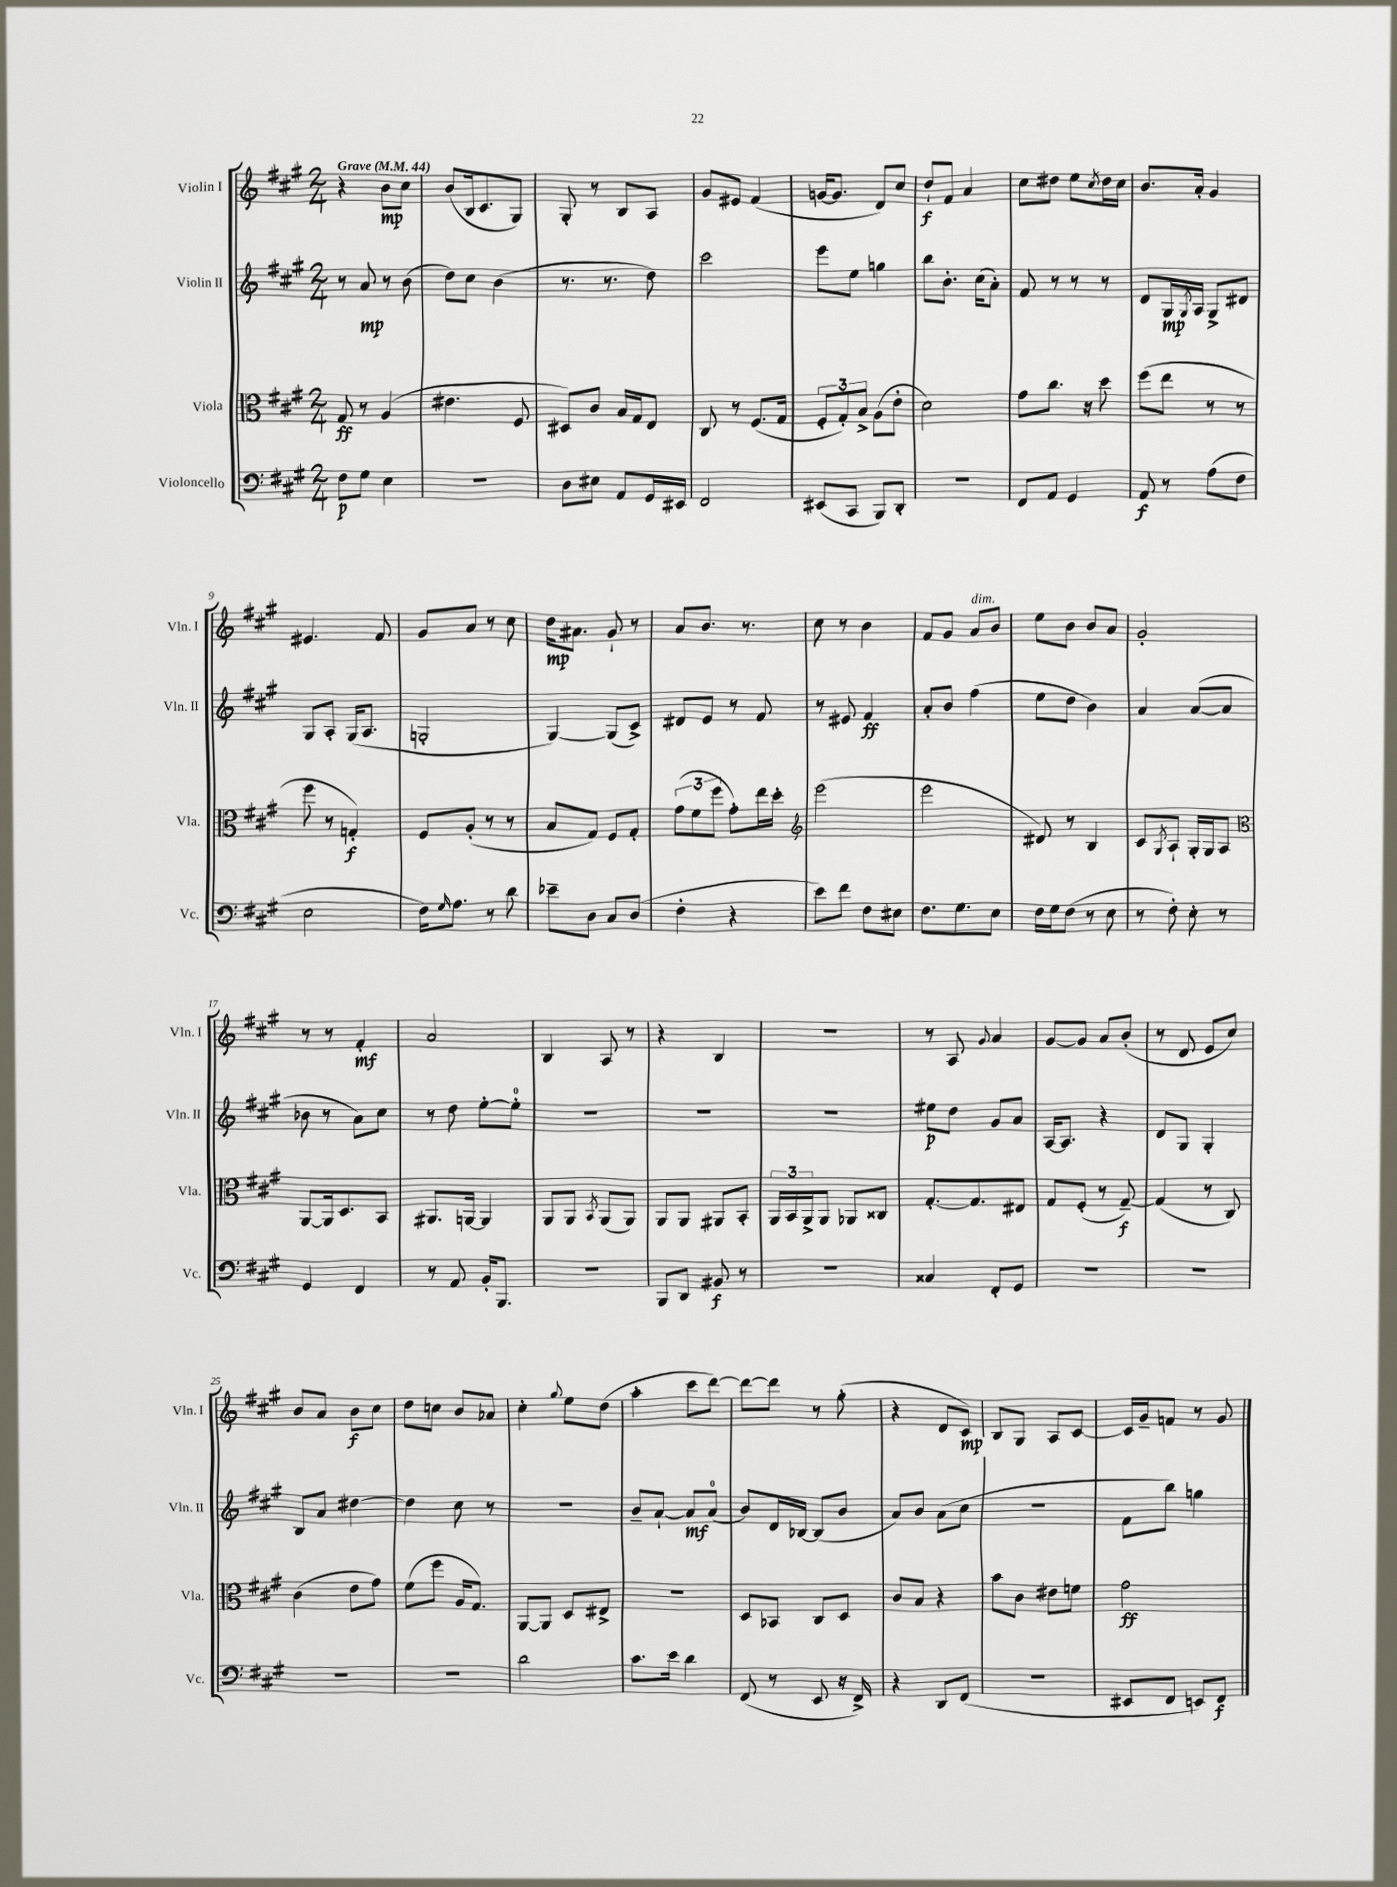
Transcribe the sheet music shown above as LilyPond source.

<<
\new StaffGroup <<
\new Staff = "s0" \with { instrumentName = "Violin I" shortInstrumentName = "Vln. I" } {
    \clef treble \key a \major \numericTimeSignature \time 2/4 \tempo "Grave" 4 = 44
    r4 b'8\mp cis''8 |
    b'8( b16 cis'8. gis8) |
    gis8-. r8 b8 a8 |
    gis'8 eis'8 fis'4( |
    g'16~ g'8. d'8) cis''8 |
    d''8-!\f fis'8 a'4 |
    cis''8 dis''8 e''8 \acciaccatura { cis''8 } dis''16 cis''16 |
    b'8. a'16-. gis'4 |
    eis'4. fis'8 |
    gis'8 a'8 r8 cis''8 |
    d''16\mp ais'8. gis'8-! r8 |
    a'8 b'8. r8. |
    cis''8 r8 b'4 |
    fis'8 gis'8 a'8^\markup { \italic "dim." } b'8 |
    e''8 b'8 b'8 a'8 |
    gis'2-. |
    r8 r8 fis'4-.\mf |
    a'2 |
    b4 a8 r8 |
    r4 b4 |
    r2 |
    r8 a8 \appoggiatura { gis'8 } a'4 |
    gis'8~ gis'8 a'8 b'8-.( |
    r8 d'8 e'8 cis''8) |
    b'8 a'8 b'8\f cis''8 |
    d''8 c''8 b'8 aes'8 |
    cis''4-. \appoggiatura { gis''8 } e''8 d''8( |
    a''4-. cis'''8 d'''8~) |
    d'''8~ d'''8 r8 gis''8-.( |
    r4 d'8 cis'8\mp) |
    b8 gis8 a8 cis'8~ |
    cis'16 gis'16-- f'8 r8 gis'8 \bar "|." |
}
\new Staff = "s1" \with { instrumentName = "Violin II" shortInstrumentName = "Vln. II" } {
    \clef treble \key a \major \numericTimeSignature \time 2/4
    r8 a'8\mp r8 b'8( |
    d''8) cis''8 b'4( |
    r8. r8. d''8) |
    cis'''2 |
    e'''8 e''8 g''4 |
    b''8 b'8.-. cis''16( a'8-.) |
    fis'8 r8 r8 r8 |
    d'8 gis16\mp \acciaccatura { gis8 } a16 gis8-> dis'8 |
    gis8 a8-. gis16( a8. |
    g2-. |
    gis4~) gis8( cis'8->) |
    dis'8 e'8 r8 fis'8 |
    r8 eis'8 fis'4\ff |
    a'8-. b'8 fis''4( |
    e''8 d''8 b'4) |
    a'4 a'8~( a'8 |
    bes'8 r8 a'8) cis''8 |
    r8 d''8 e''8~-. e''8-0-. |
    R2 |
    R2 |
    R2 |
    eis''8\p d''8 gis'8 a'8 |
    a16~ a8. r4 |
    d'8 gis8 gis4-. |
    b8 a'8 dis''4~ |
    dis''4 cis''8 r8 |
    R2 |
    b'8-- a'8~-! a'8\mf a'8-0( |
    b'8) d'16 bes16~ bes8( b'8 |
    a'8) b'8 a'8( cis''8 |
    R2 |
    fis'8 b''8) g''4 \bar "|." |
}
\new Staff = "s2" \with { instrumentName = "Viola" shortInstrumentName = "Vla." } {
    \clef alto \key a \major \numericTimeSignature \time 2/4
    gis8\ff r8 a4( |
    eis'4. fis8 |
    dis8) cis'8 b16 gis16 e8 |
    cis8 r8 fis8.( gis16 |
    \tuplet 3/2 { fis8-. gis8-.) b8-> } a8( e'8-. |
    d'2) |
    gis'8 cis''8. r16 d''8 |
    fis''8( e''8 r8 r8 |
    fis''8 r8 g4-.\f) |
    fis8 a8-.( r8 r8 |
    b8 gis8) fis8 gis8-. |
    \tuplet 3/2 { gis'8( fis'8 fis''8 } gis'8-.) e''16 d''16-. |
    \clef treble e'''2( |
    e'''2 |
    dis'8) r8 b4 |
    cis'8 \acciaccatura { gis8 } a8-! gis16-. gis16 a8 |
    \clef alto a,8~ a,16 d8. b,8 |
    ais,8. a,16~ a,4 |
    a,8 a,8 \acciaccatura { b,8 } a,8( a,8) |
    a,8 a,8 ais,8 b,8-. |
    \tuplet 3/2 { a,16 b,16 a,16-> } a,8 aes,8 cisis8 |
    gis8.~-. gis8. eis8 |
    gis8 fis8-.( r8 gis8~--\f) |
    gis4( r8 cis8) |
    cis'4( e'8 gis'8) |
    fis'8( fis''8 a16 gis8.) |
    a,8~ a,8 d8 eis8-> |
    R2 |
    d8 bes,8 cis8 d8 |
    cis'8 b8 r4 |
    b'8 cis'8 eis'8 f'8 |
    gis'2\ff \bar "|." |
}
\new Staff = "s3" \with { instrumentName = "Violoncello" shortInstrumentName = "Vc." } {
    \clef bass \key a \major \numericTimeSignature \time 2/4
    fis8\p gis8 e4 |
    r2 |
    d8 eis8 a,8 gis,16 eis,16 |
    fis,2 |
    eis,8( cis,8 b,,8) d,8-. |
    r2 |
    fis,8 a,8 gis,4 |
    a,8\f r8 a8( fis8 |
    e2 |
    fis16) \grace { gis16 } a8. r8 d'8 |
    ees'8-- d8 cis8 d8( |
    fis4-. r4 |
    e'8) fis'8 fis8 eis8 |
    fis8. gis8. e8 |
    fis16 gis16 fis8( r8 e8 |
    r8 fis8-.) e8-. r8 |
    gis,4 fis,4 |
    r8 a,8 b,16-. b,,8. |
    R2 |
    b,,8 d,8 bis,8\f r8 |
    R2 |
    cisis4 fis,8-. gis,8 |
    R2 |
    R2 |
    R2 |
    R2 |
    d'2 |
    cis'8. e'16 d'4 |
    fis,8( r8 e,8 r16 fis,16->) |
    r4 d,8 fis,8( |
    R2 |
    eis,8 fis,8 e,8) fis,8\f \bar "|." |
}
>>
>>
